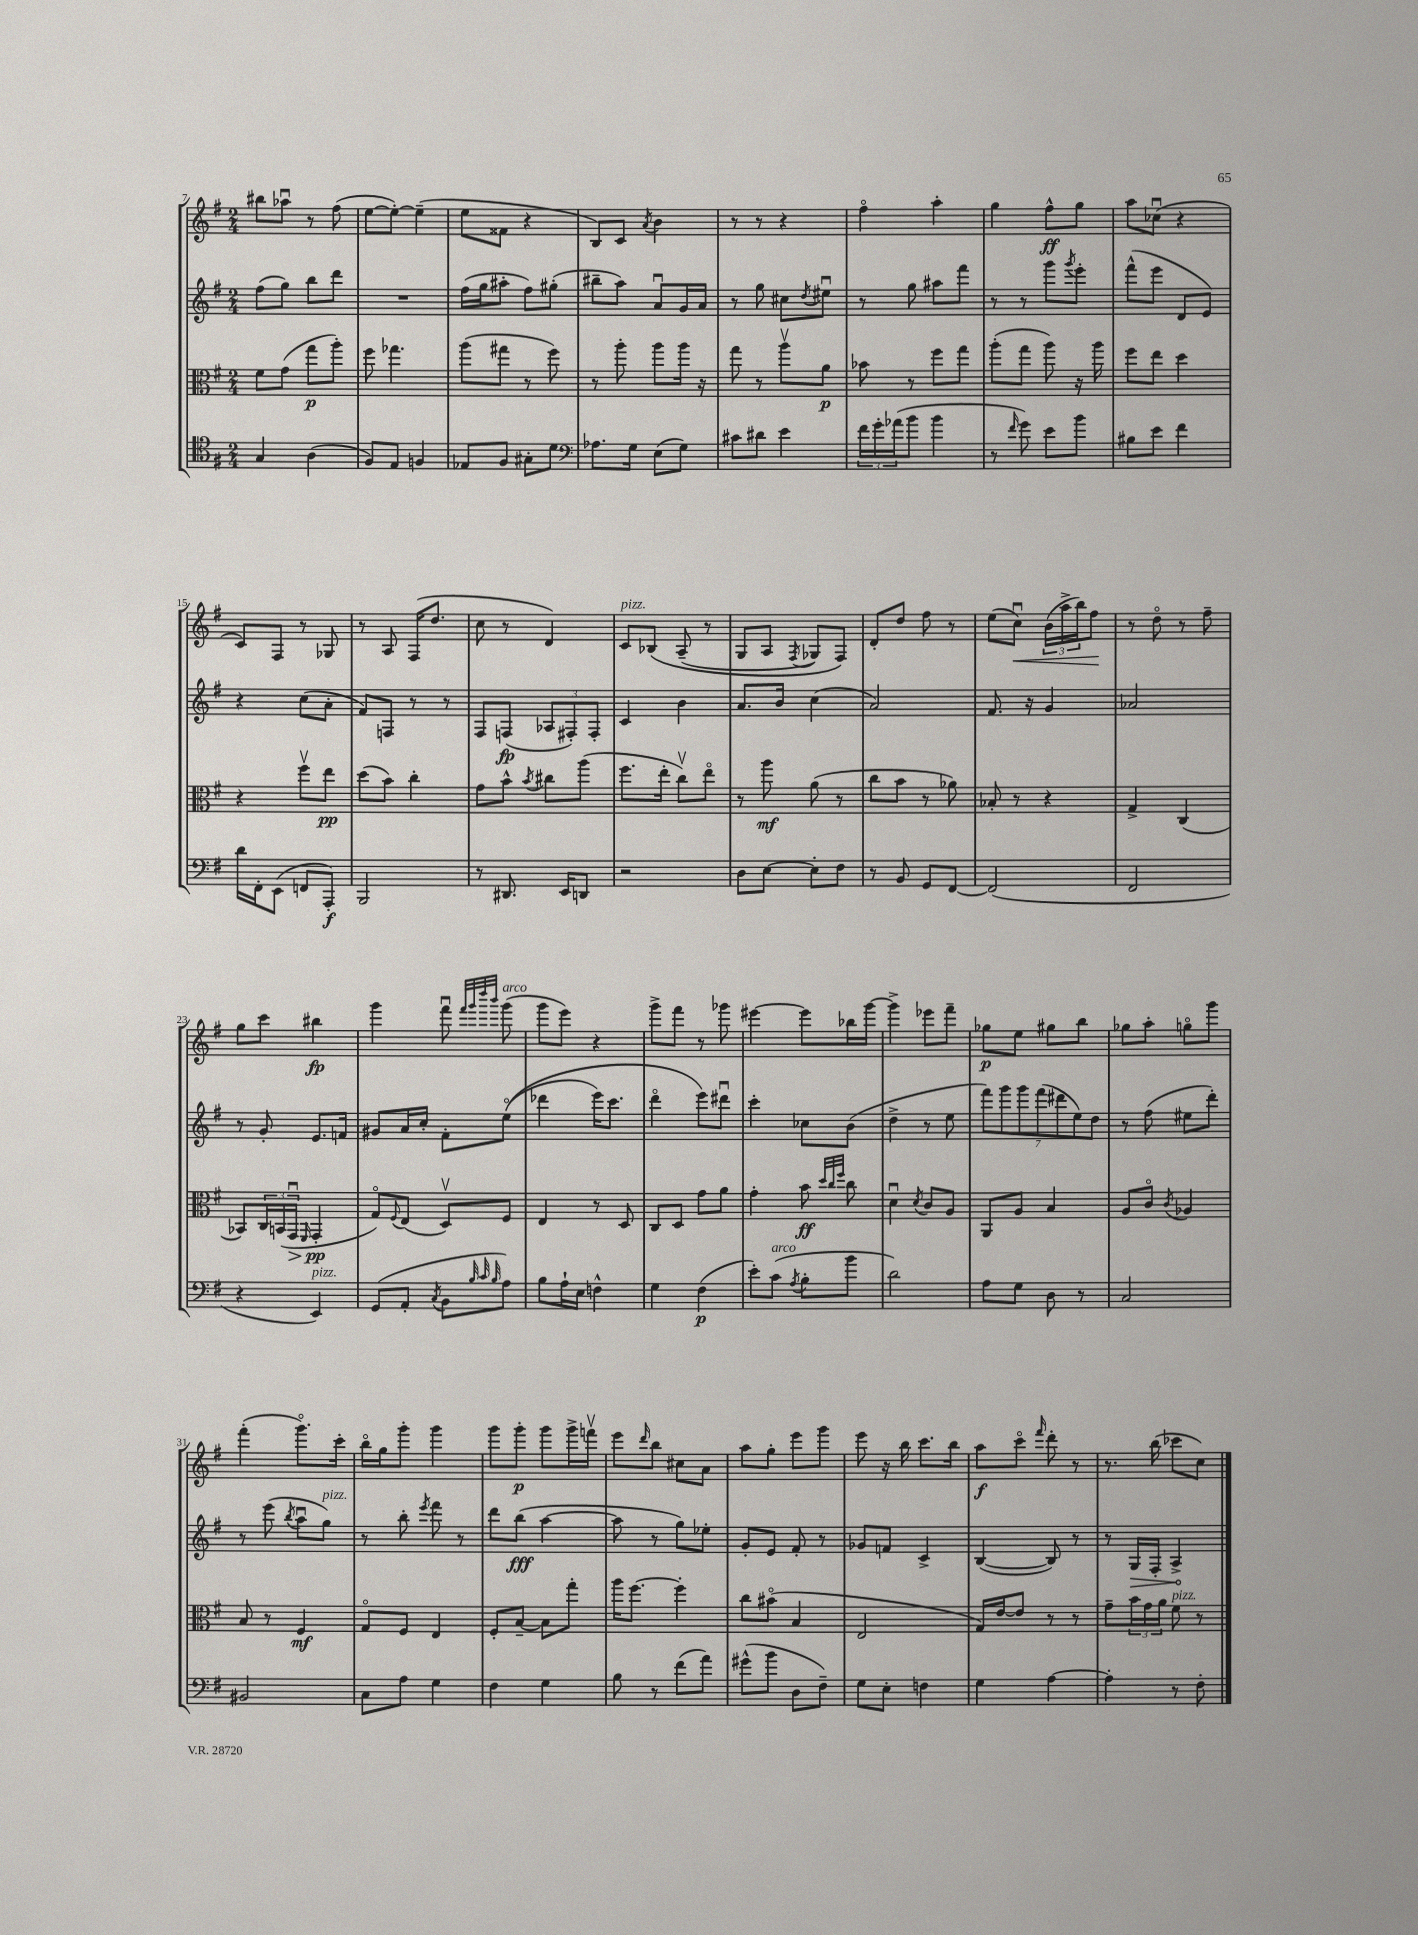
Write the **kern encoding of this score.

**kern	**dynam	**kern	**dynam	**kern	**dynam	**kern	**dynam
*part4	*part4	*part3	*part3	*part2	*part2	*part1	*part1
*staff4	*staff4	*staff3	*staff3	*staff2	*staff2	*staff1	*staff1
*clefC4	*	*clefC3	*	*clefG2	*	*clefG2	*
*k[f#]	*	*k[f#]	*	*k[f#]	*	*k[f#]	*
*M2/4	*	*M2/4	*	*M2/4	*	*M2/4	*
=7	=7	=7	=7	=7	=7	=7	=7
4G/	.	8f#\L	.	(8ff#\L	.	8bb#X\L	.
.	.	(8g\J	.	8gg\J)	.	8aa-Xu\J	.
(4A\	.	8gg\L	p	8bb\L	.	8r	.
.	.	8aa'\J)	.	8ddd\J	.	(8ff#\	.
=8	=8	=8	=8	=8	=8	=8	=8
8F#/L)	.	8ff#\	.	2r	.	[8ee\L	.
8E/J	.	4.gg-X\	.	.	.	8ee'\J_)	.
4Fn/	.	.	.	.	.	(4ee~\]	.
=9	=9	=9	=9	=9	=9	=9	=9
8E-X/L	.	(8aa\L	.	(16ff#\LL	.	8ee\L	.
.	.	.	.	16gg\J	.	.	.
8F#/J	.	8gg#X\J	.	8aa#X'\J	.	8f##X\J	.
8G#X'\L	.	8r	.	8ff#\L)	.	4r	.
8d\J	.	8ff#\)	.	(8gg#X'\J	.	.	.
=10	=10	=10	=10	=10	=10	=10	=10
*clefF4	*	*	*	*	*	*	*
8.A-X\L	.	8r	.	8bb#X~\L	.	8B/L)	.
.	.	8aa'\	.	8aa\J)	.	8c/J	.
16G\Jk	.	.	.	.	.	.	.
.	.	.	.	.	.	8qa/	.
(8E\L	.	8aa\L	.	8au/L	.	4b\	.
8G\J)	.	16aa\Jk	.	16g/L	.	.	.
.	.	16r	.	16a/JJ	.	.	.
=11	=11	=11	=11	=11	=11	=11	=11
8c#X\L	.	8gg\	.	8r	.	8r	.
8d#X\J	.	8r	.	8gg\	.	8r	.
4e\	.	8aav\L	.	8cc#X\L	.	4r	.
.	.	.	.	8qdd/	.	.	.
.	.	8a\J	p	8ee#Xu\J	.	.	.
=12	=12	=12	=12	=12	=12	=12	=12
24f#\LL	.	8b-X\	.	8r	.	4ff#\	.
24g'\	.	.	.	.	.	.	.
(24a-X\J	.	.	.	.	.	.	.
8b\J	.	8r	.	8gg\	.	.	.
4b\	.	8ff#\L	.	8aa#X\L	.	4aa'\	.
.	.	8gg\J	.	8fff#\J	.	.	.
=13	=13	=13	=13	=13	=13	=13	=13
8r	.	(8aa'\L	.	8r	.	4gg\	.
16qqf#/	.	.	.	.	.	.	.
8g\)	.	8gg\J	.	8r	.	.	.
8e\L	.	8aa\)	.	8ggg\L	.	8ff#^^\L	ff
.	.	.	.	8qggg/	.	.	.
8b\J	.	16r	.	8eee'\J	.	8gg\J	.
.	.	16aa\	.	.	.	.	.
=14	=14	=14	=14	=14	=14	=14	=14
8B#X\L	.	8ff#\L	.	(8fff#^^\L	.	8aa\L	.
8e\J	.	8ee\J	.	8eee\J	.	(8cc-Xu\J	.
4f#\	.	4dd\	.	8d/L	.	4r	.
.	.	.	.	8e/J)	.	.	.
!!LO:LB:g=z
=15	=15	=15	=15	=15	=15	=15	=15
16d\LL	.	4r	.	4r	.	8c/L)	.
16FF#'\J	.	.	.	.	.	.	.
(8EE\J	.	.	.	.	.	8F#/J	.
8FFn/L	.	8ff#v\L	.	(8cc\L	.	8r	.
8AAA'/J)	f	8ee\J	pp	8a'\J	.	8G-X/	.
=16	=16	=16	=16	=16	=16	=16	=16
2BBB/	.	(8dd\L	.	8f#/L)	.	8r	.
.	.	8b\J)	.	8Fn/J	.	8A/	.
.	.	4cc'\	.	8r	.	(16F#/KL	.
.	.	.	.	.	.	8.dd/J	.
.	.	.	.	8r	.	.	.
=17	=17	=17	=17	=17	=17	=17	=17
8r	.	8g\L	.	8F#/L	.	8cc\	.
8.DD#X/	.	8b^^\J	.	(8Fn/J	fp	8r	.
.	.	8qb/	.	.	.	.	.
.	.	8cc#X\L	.	12A-X/L	.	4d/)	.
16EE/KL	.	.	.	.	.	.	.
.	.	.	.	12F#X'/)	.	.	.
8DDn/J	.	(8aa\J	.	.	.	.	.
.	.	.	.	12F#'/J	.	.	.
=18	=18	=18	=18	=18	=18	=18	=18
!	!	!	!	!	!	!LO:TX:a:i:t=pizz.	!
2r	.	8.ff#\L	.	4c/	.	8c/L	.
.	.	.	.	.	.	(8B-X/J	.
.	.	16ee'\Jk	.	.	.	.	.
.	.	8ccv\L)	.	4b\	.	(8A~/	.
.	.	8ee\J	.	.	.	8r	.
=19	=19	=19	=19	=19	=19	=19	=19
8D\L	.	8r	.	8.a/L	.	8G/L	.
[8E\J	.	8aa\	mf	.	.	8A/J	.
.	.	.	.	16b/Jk	.	.	.
.	.	.	.	.	.	8qF#/	.
8E'\L]	.	(8a\	.	(4cc\	.	8G-X/L)	.
8F#\J	.	8r	.	.	.	8F#/J)	.
=20	=20	=20	=20	=20	=20	=20	=20
8r	.	8cc\L	.	2a/)	.	8d'/L	.
8BB/	.	8b\J	.	.	.	8dd/J	.
8GG/L	.	8r	.	.	.	8ff#\	.
[8FF#/J	.	8a-X\)	.	.	.	8r	.
=21	=21	=21	=21	=21	=21	=21	=21
(2FF#/]	.	8B-X'/	.	8.f#/	.	(8ee\L	.
!	!	!	!	!	!	!	!LO:HP:b
.	.	8r	.	.	.	8ccu\J)	<
.	.	.	.	16r	.	.	.
.	.	4r	.	4g/	.	(24b\LL	.
.	.	.	.	.	.	24aa^\	.
.	.	.	.	.	.	24bb\J)	.
.	.	.	.	.	.	8ff#\J	.
.	.	.	.	.	.	.	[
=22	=22	=22	=22	=22	=22	=22	=22
2FF#/	.	4G^/	.	2a-X/	.	8r	.
.	.	.	.	.	.	8dd\	.
.	.	(4C/	.	.	.	8r	.
.	.	.	.	.	.	8ff#~\	.
!!LO:LB:g=z
=23	=23	=23	=23	=23	=23	=23	=23
4r	.	8BB-X/L)	.	8r	.	8gg\L	.
.	.	24C/L	.	8g'/	.	8ccc\J	.
.	.	(24BBn/	.	.	.	.	.
!	!	!	!LO:HP:b	!	!	!	!
.	.	24GGu/JJ	>	.	.	.	.
.	.	16qqFF#/	.	.	.	.	.
!LO:TX:a:i:t=pizz.	!	!	!	!	!	!	!
4EE/)	.	4GG'/	pp	8.e/L	.	4bb#X\	fp
.	.	.	.	16fn/Jk	.	.	.
.	.	.	]	.	.	.	.
=24	=24	=24	=24	=24	=24	=24	=24
(8GG/L	.	8G/L)	.	8g#X/L	.	4ggg\	.
.	.	8qqF#/	.	.	.	.	.
8AA'/J	.	(8E/J	.	16a/L	.	.	.
.	.	.	.	16cc'/JJ	.	.	.
8qC/	.	.	.	.	.	.	.
8BB\L	.	8Dv/L)	.	8f#'\L	.	8fff#u\	.
.	.	.	.	.	.	32qqfff#/LLL	.
32qqB/	.	.	.	.	.	32qqggg/	.
32qqc/	.	.	.	.	.	32qqdddd/	.
32qqB/	.	.	.	.	.	32qqbbb/JJJ	.
!	!	!	!	!	!	!LO:TX:a:i:t=arco	!
8A\J)	.	8F#/J	.	((8ee\J	.	(8ggg\	.
=25	=25	=25	=25	=25	=25	=25	=25
8B\L	.	4E/	.	4ddd-X\	.	8ggg\L	.
16A`\L	.	.	.	.	.	8eee\J)	.
16E\JJ	.	.	.	.	.	.	.
4Fn^^\	.	8r	.	16eee\KL)	.	4r	.
.	.	.	.	8.ccc\J	.	.	.
.	.	8D/	.	.	.	.	.
=26	=26	=26	=26	=26	=26	=26	=26
4G\	.	8C/L	.	4ddd\	.	8ggg^\L	.
.	.	8D/J	.	.	.	8fff#\J	.
(4F#\	p	8g\L	.	8eee\L)	.	8r	.
.	.	8a\J	.	8ddd#Xu\J	.	8ggg-X\	.
=27	=27	=27	=27	=27	=27	=27	=27
8e'\L)	.	4g'\	.	4ccc'\	.	[4eee#X\	.
!LO:TX:a:i:t=arco	!	!	!	!	!	!	!
(8c\J	.	.	.	.	.	.	.
8qA/	.	.	.	.	.	.	.
8B'\L	.	8b\	ff	8cc-X\L	.	8eee#\L]	.
.	.	32qqdd/LLL	.	.	.	.	.
.	.	32qqcc/	.	.	.	.	.
.	.	32qqff#/JJJ	.	.	.	.	.
8b\J	.	8cc\	.	(8b\J	.	16bb-X\L	.
.	.	.	.	.	.	[16ggg\JJ	.
=28	=28	=28	=28	=28	=28	=28	=28
2d\)	.	4du\	.	4dd^\	.	4ggg^\]	.
.	.	8qd/	.	.	.	.	.
.	.	8c/L	.	8r	.	8eee-X\L	.
.	.	8A/J	.	8ee\	.	8fff#~\J	.
=29	=29	=29	=29	=29	=29	=29	=29
8A\L	.	8AA/L	.	14fff#\L)	.	8gg-X\L	p
.	.	.	.	14ggg\	.	.	.
8G\J	.	8A/J	.	.	.	8ee\J	.
.	.	.	.	14ggg\	.	.	.
.	.	.	.	(14fff#\	.	.	.
8D\	.	4B/	.	.	.	8gg#X\L	.
.	.	.	.	14ddd#X\	.	.	.
.	.	.	.	14ee\)	.	.	.
8r	.	.	.	.	.	8bb\J	.
.	.	.	.	14dd\J	.	.	.
=30	=30	=30	=30	=30	=30	=30	=30
2C/	.	8A/L	.	8r	.	8gg-X\L	.
.	.	8c/J	.	(8ff#\	.	8aa'\J	.
.	.	8qc/	.	.	.	.	.
.	.	4A-X/	.	8ee#X\L	.	8ggn\L	.
.	.	.	.	8ddd'\J)	.	8ggg\J	.
!!LO:LB:g=z
=31	=31	=31	=31	=31	=31	=31	=31
2BB#X/	.	8B/	.	8r	.	(4fff#'\	.
.	.	8r	.	(8eee\	.	.	.
.	.	.	.	8qbb/	.	.	.
.	.	4F#/	mf	8aau\L	.	8.ggg\L)	.
!	!	!	!	!LO:TX:a:i:t=pizz.	!	!	!
.	.	.	.	8gg\J)	.	.	.
.	.	.	.	.	.	16ccc'\Jk	.
=32	=32	=32	=32	=32	=32	=32	=32
8C\L	.	8G/L	.	8r	.	16bb\LL	.
.	.	.	.	.	.	16gg\J	.
8A\J	.	8F#/J	.	8bb'\	.	8ggg'\J	.
.	.	.	.	8qeee/	.	.	.
4G\	.	4E/	.	8fff#\	.	4ggg\	.
.	.	.	.	8r	.	.	.
=33	=33	=33	=33	=33	=33	=33	=33
4F#\	.	8F#'/L	.	8ddd\L	.	8ggg\L	.
.	.	[8B~/J	.	(8bb\J	fff	8ggg'\J	p
4G\	.	8B\L]	.	[4aa\	.	8ggg\L	.
.	.	8gg'\J	.	.	.	16ggg^\L	.
.	.	.	.	.	.	16fffnv\JJ	.
=34	=34	=34	=34	=34	=34	=34	=34
8B\	.	16aa\KL	.	8aa\]	.	8eee\L	.
.	.	[8.ff#\J	.	.	.	.	.
.	.	.	.	.	.	16qqddd/	.
8r	.	.	.	8r	.	8bb\J	.
(8f#\L	.	4ff#'\]	.	8gg\L)	.	8cc#X\L	.
8a\J)	.	.	.	8ee-X'\J	.	8a\J	.
=35	=35	=35	=35	=35	=35	=35	=35
(8g#X^^\L	.	8cc\L	.	8g'/L	.	8aa\L	.
8b\J	.	(8b#X\J	.	8e/J	.	8gg'\J	.
8D\L	.	4B/	.	8f#'/	.	8eee\L	.
8F#~\J)	.	.	.	8r	.	8ggg\J	.
=36	=36	=36	=36	=36	=36	=36	=36
8G\L	.	2E/	.	8g-X/L	.	8eee\	.
8E'\J	.	.	.	8fn/J	.	16r	.
.	.	.	.	.	.	16bb\	.
4Fn\	.	.	.	4c^/	.	8.ccc\L	.
.	.	.	.	.	.	16bb\Jk	.
=37	=37	=37	=37	=37	=37	=37	=37
4G\	.	16G/LL)	.	([4B/	.	8aa\L	f
.	.	[16e/J	.	.	.	.	.
.	.	8e/J]	.	.	.	8ccc\J	.
.	.	.	.	.	.	16qqfff#/	.
[4A\	.	8r	.	8B/])	.	8ddd'\	.
.	.	8r	.	8r	.	8r	.
=38	=38	=38	=38	=38	=38	=38	=38
4A'\]	.	8g~\L	.	8r	.	8.r	.
!	!	!	!	!	!LO:HP:b	!	!
.	.	24b\L	.	16G/LL	>	.	.
.	.	24g\	.	.	.	.	.
.	.	.	.	16F#'/JJ	.	(16bb\	.
.	.	24a\JJ	.	.	.	.	.
!	!	!LO:TX:a:i:t=pizz.	!	!	!	!	!
8r	.	8f#\	.	4A^/	.	8ccc-X\L	.
8F#'\	.	8r	.	.	.	8cc\J)	.
.	.	.	.	.	]	.	.
==	==	==	==	==	==	==	==
*-	*-	*-	*-	*-	*-	*-	*-
